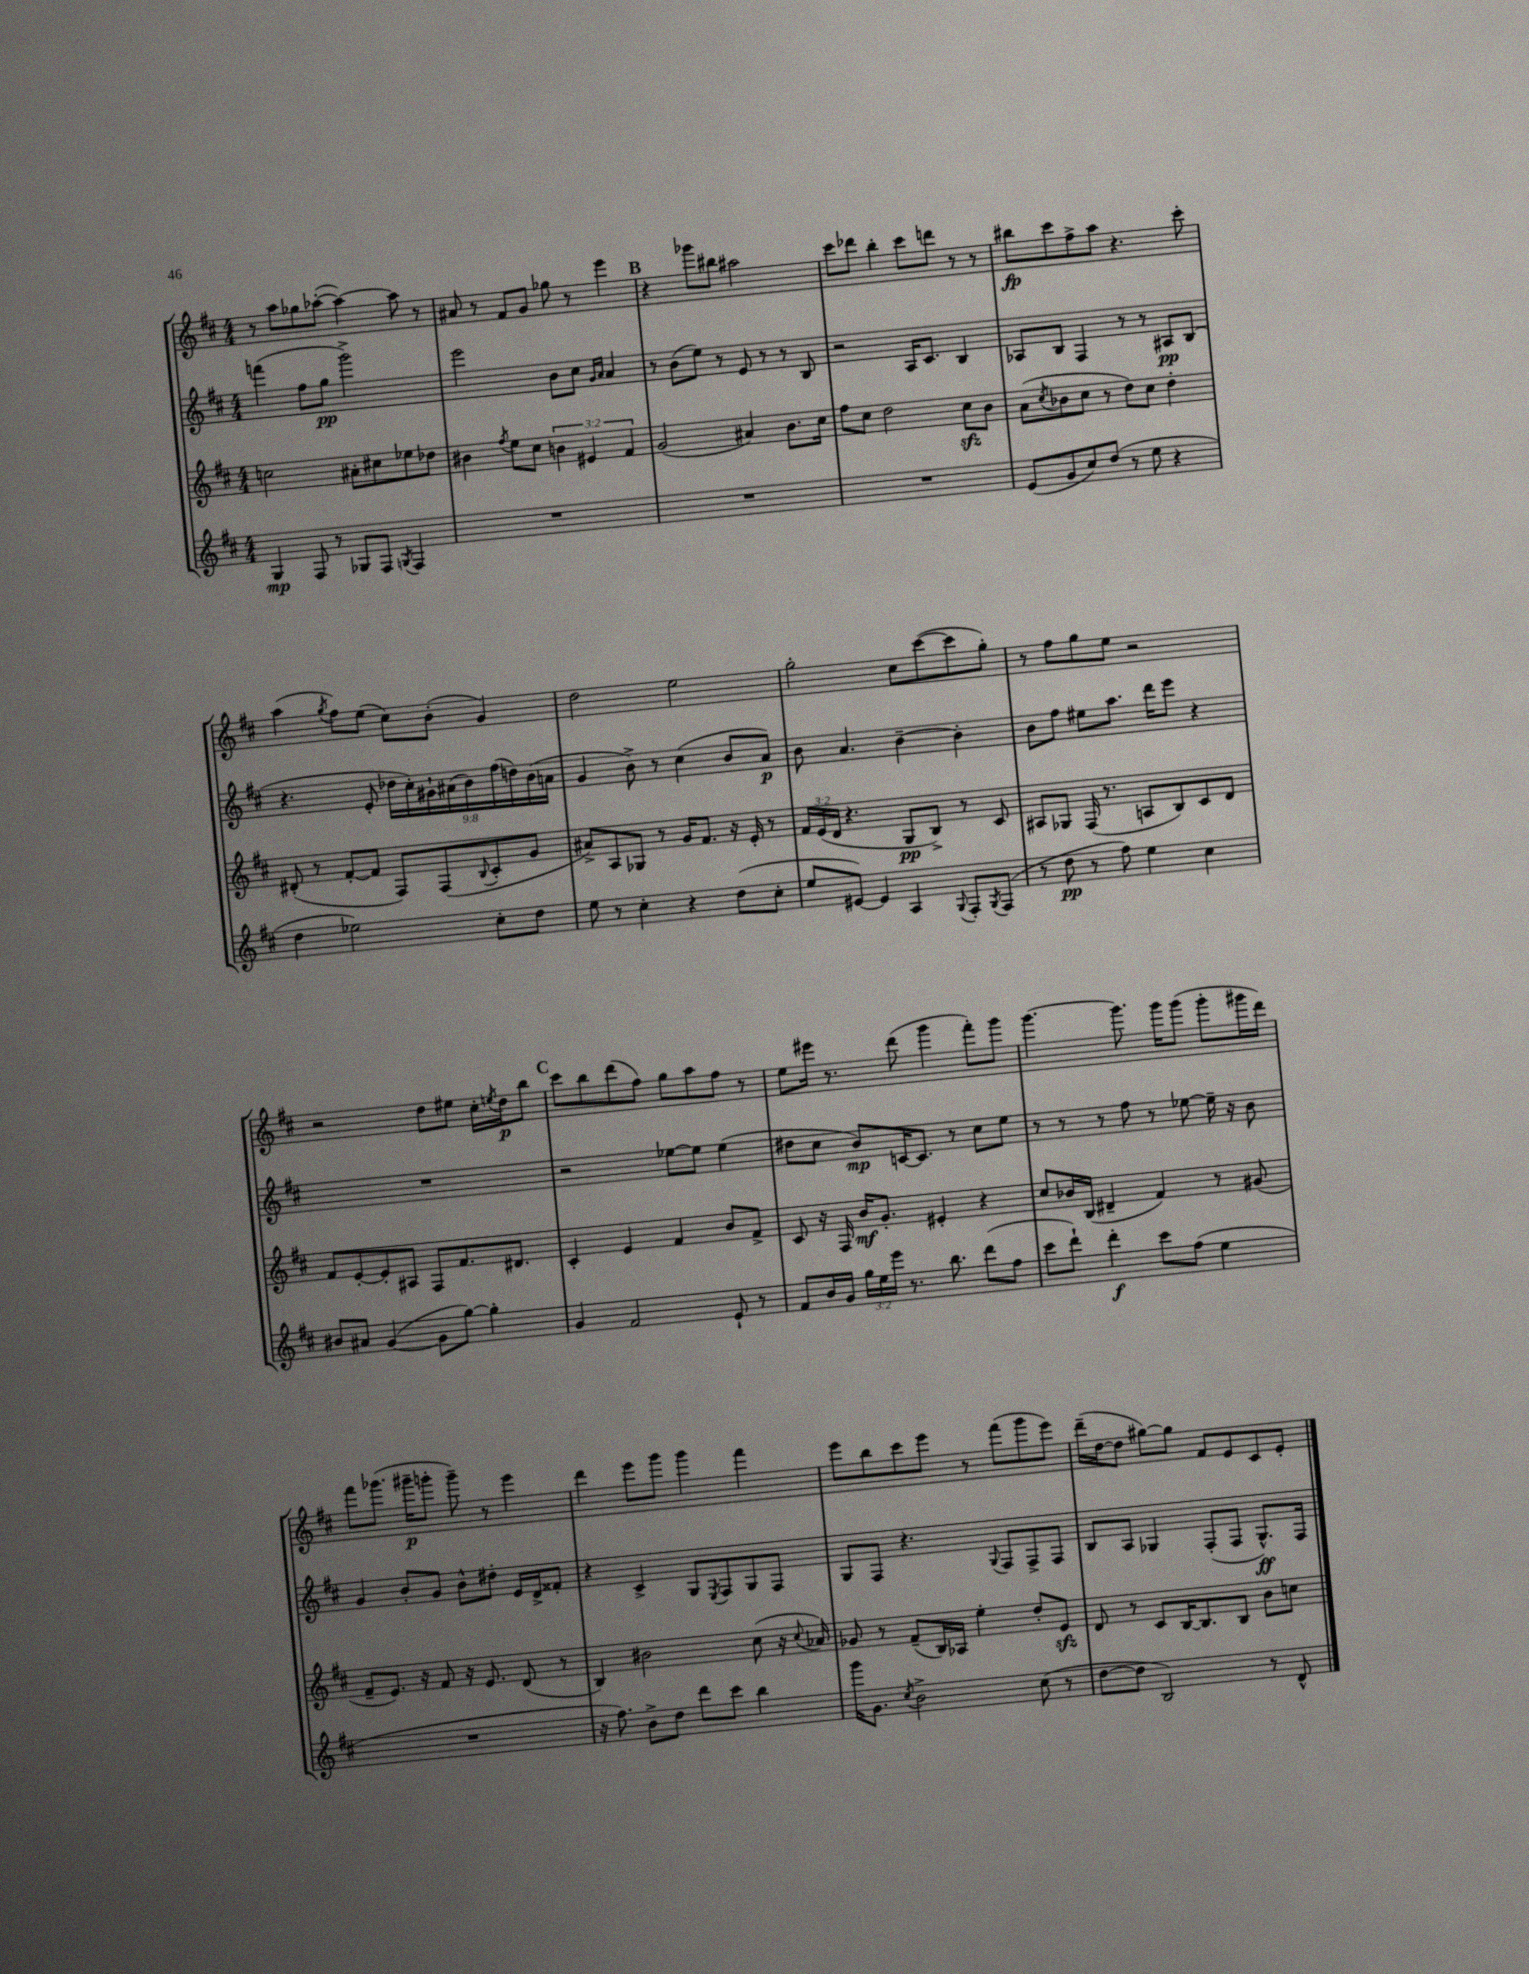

**kern	**dynam	**kern	**dynam	**kern	**dynam	**kern	**dynam
*part4	*part4	*part3	*part3	*part2	*part2	*part1	*part1
*staff4	*staff4	*staff3	*staff3	*staff2	*staff2	*staff1	*staff1
*clefG2	*	*clefG2	*	*clefG2	*	*clefG2	*
*k[f#c#]	*	*k[f#c#]	*	*k[f#c#]	*	*k[f#c#]	*
*M4/4	*	*M4/4	*	*M4/4	*	*M4/4	*
=143	=143	=143	=143	=143	=143	=143	=143
4G/	mp	2ccn\	.	(4fffn\	.	8r	.
.	.	.	.	.	.	8aa\L	.
8F#/	.	.	.	8ff#\L	.	8gg-X\	.
8r	.	.	.	8gg\J	pp	([8aa-X'\J	.
8G-X/L	.	8a#X'\L	.	2ggg^\)	.	4aa-\_)	.
8F#/J	.	8cc#X\	.	.	.	.	.
8qGn/	.	.	.	.	.	.	.
4F#/	.	8ee-X\	.	.	.	8aa-\]	.
.	.	8dd-X\J	.	.	.	8r	.
=144	=144	=144	=144	=144	=144	=144	=144
1r	.	4b#X\	.	2eee\	.	8a#X/	.
.	.	.	.	.	.	8r	.
.	.	8qff#/	.	.	.	.	.
.	.	8ee\L	.	.	.	8f#/L	.
.	.	8cc#\J	.	.	.	8g/J	.
.	.	6bn\	.	8b\L	.	8gg-X\	.
.	.	.	.	8cc#\J	.	8r	.
.	.	6e#X/	.	.	.	.	.
.	.	.	.	16qqg/LL	.	.	.
.	.	.	.	16qqa/JJ	.	.	.
.	.	.	.	4a/	.	4eee\	.
.	.	6f#/	.	.	.	.	.
!!LO:REH:place=s1:t=B
=145	=145	=145	=145	=145	=145	=145	=145
1r	.	(2g/	.	8r	.	4r	.
.	.	.	.	(8b\L	.	.	.
.	.	.	.	8ee\J)	.	8ggg-X\L	.
.	.	.	.	8r	.	8bb#X\J	.
.	.	4a#X/)	.	8e/	.	2aa#X\	.
.	.	.	.	8r	.	.	.
.	.	8.b\L	.	8r	.	.	.
.	.	.	.	8B/	.	.	.
.	.	16cc#\Jk	.	.	.	.	.
=146	=146	=146	=146	=146	=146	=146	=146
1r	.	8ff#\L	.	2r	.	8ccc#\L	.
.	.	8cc#\J	.	.	.	8ddd-X\J	.
.	.	2dd\	.	.	.	4bb'\	.
.	.	.	.	16A/KL	.	8ccc#\L	.
.	.	.	.	8.c#/J	.	.	.
.	.	.	.	.	.	8dddn\J	.
.	.	8cc#zz\L	.	4B/	.	8r	.
.	.	8b\J	.	.	.	8r	.
=147	=147	=147	=147	=147	=147	=147	=147
(8e/L	.	(8a\L	.	8A-X/L	.	8bb#X\L	fp
.	.	8qcc#/	.	.	.	.	.
8g/	.	8b-X\	.	8B/J	.	8ccc#\	.
8cc#/)	.	8cc#\J	.	4F#/	.	8ff#^\	.
(8dd/J	.	8r	.	.	.	8aa\J	.
8r	.	8dd\L)	.	8r	.	4.r	.
8ee\	.	8cc#\J	.	8r	.	.	.
4r	.	4dd'\	.	8A#X/L	pp	.	.
.	.	.	.	(8B/J	.	8ccc#'\	.
!!LO:LB:g=z
=148	=148	=148	=148	=148	=148	=148	=148
4dd\	.	(8d#X'/	.	4.r	.	(4aa\	.
.	.	8r	.	.	.	.	.
.	.	.	.	.	.	8qgg/	.
2ee-X\)	.	[8f#'/L	.	.	.	8ff#\L)	.
.	.	8f#/J]	.	8e'/	.	(8ee\J	.
.	.	8F#/L)	.	18dd-X\LL	.	8cc#\L)	.
.	.	.	.	18cc#'\)	.	.	.
.	.	.	.	18g#X`\	.	.	.
.	.	(8F#/	.	.	.	(8b'\J	.
.	.	.	.	(18a#X\	.	.	.
.	.	.	.	18b\)	.	.	.
.	.	8qqB/	.	.	.	.	.
8cc#'\L	.	8c#'/	.	.	.	4g/)	.
.	.	.	.	(18ff#\	.	.	.
.	.	.	.	18ddn\)	.	.	.
8dd\J	.	8g/J	.	.	.	.	.
.	.	.	.	(18b\	.	.	.
.	.	.	.	18an\JJ	.	.	.
=149	=149	=149	=149	=149	=149	=149	=149
8ee\	.	8a#X^/L)	.	4g/	.	2dd\	.
8r	.	8A/	.	.	.	.	.
4cc#'\	.	8G-X/J	.	8b^\)	.	.	.
.	.	8r	.	8r	.	.	.
4r	.	16g/KL	.	(4cc#\	.	2ee\	.
.	.	8.f#/J	.	.	.	.	.
(8dd\L	.	16r	.	8b/L	.	.	.
.	.	16e'/	.	.	.	.	.
8cc#'\J	.	8r	.	8a/J)	p	.	.
=150	=150	=150	=150	=150	=150	=150	=150
8ee/L	.	24f#/LL	.	8b\	.	2gg'\	.
.	.	(24e/	.	.	.	.	.
.	.	24d/JJ	.	.	.	.	.
[8e#X/J)	.	4.r	.	4.a/	.	.	.
4e#/]	.	.	.	.	.	.	.
4A/	.	8G/L	pp	[4b~\	.	8cc#\L	.
.	.	8B^/J)	.	.	.	([8ccc#\	.
8qqG/	.	.	.	.	.	.	.
8F#'/L	.	8r	.	4b'\]	.	8ccc#\]	.
8qG/	.	.	.	.	.	.	.
(8F#/J	.	8c#/	.	.	.	8gg'\J)	.
=151	=151	=151	=151	=151	=151	=151	=151
8r	.	8A#X/L	.	8b\L	.	8r	.
8dd\	pp	8G-X/J	.	8ff#\J	.	8ff#\L	.
8r	.	(16F#/	.	8ee#X\L	.	8gg\	.
.	.	8.r	.	.	.	.	.
8ff#\)	.	.	.	8.aa\J	.	8ee\J	.
4ee\	.	8An/L	.	.	.	2r	.
.	.	.	.	16ddd\KL	.	.	.
.	.	8B/)	.	8eee\J	.	.	.
4cc#\	.	8c#/	.	4r	.	.	.
.	.	8d/J	.	.	.	.	.
!!LO:LB:g=z
=152	=152	=152	=152	=152	=152	=152	=152
8b#X/L	.	8f#/L	.	1r	.	2r	.
8a#X/J	.	[8e'/	.	.	.	.	.
([4g/	.	8e'/]	.	.	.	.	.
.	.	8A#X/J	.	.	.	.	.
8g\L]	.	8F#/L	.	.	.	8dd\L	.
[8gg\J)	.	8.f#/	.	.	.	8ee#X\J	.
4gg'\]	.	.	.	.	.	16cc#'\LL	.
.	.	.	.	.	.	8qeen/	.
.	.	8.d#X/J	.	.	.	16dd\J	p
.	.	.	.	.	.	8bb\J	.
!!LO:REH:place=s1:t=C
=153	=153	=153	=153	=153	=153	=153	=153
4g/	.	4c#'/	.	2r	.	8ccc#\L	.
.	.	.	.	.	.	8bb\	.
2f#/	.	4e/	.	.	.	(8ddd\	.
.	.	.	.	.	.	8ff#\J)	.
.	.	4f#/	.	[8ee-X\L	.	8gg\L	.
.	.	.	.	8ee-\J]	.	8aa\	.
8e`/	.	8b/L	.	(4ee-\	.	8ff#\J	.
8r	.	8f#^/J	.	.	.	8r	.
=154	=154	=154	=154	=154	=154	=154	=154
8f#/L	.	8c#/	.	8dd#X\L	.	8ee\L	.
16b/L	.	16r	.	8cc#\J	.	16eee#X\Jk	.
16g/JJ	.	16F#/	.	.	.	8.r	.
24gg\LL	.	16b/KL	mf	8b/L)	mp	.	.
24ee\	.	.	.	.	.	.	.
.	.	8.g'/J	.	.	.	.	.
24eee\JJ	.	.	.	.	.	.	.
8.r	.	.	.	[16cn/K	.	(8ddd\	.
.	.	.	.	8.c/J]	.	.	.
.	.	4e#X'/	.	.	.	4ggg\	.
8.bb\	.	.	.	.	.	.	.
.	.	.	.	8r	.	.	.
(8ddd\L	.	4r	.	8cc#\L	.	8fff#'\L)	.
8ff#\J	.	.	.	8ee\J	.	8ggg\J	.
=155	=155	=155	=155	=155	=155	=155	=155
8ccc#\L	.	8cc#/L	.	8r	.	[4.ggg\	.
8ddd`\J)	.	16b-X/L	.	8r	.	.	.
.	.	(16B/JJ	.	.	.	.	.
4ddd'\	f	4d#X~/	.	8r	.	.	.
.	.	.	.	8ff#\	.	8.ggg\]	.
8ccc#\L	.	4f#/)	.	8r	.	.	.
.	.	.	.	.	.	16ggg\KL	.
(8ff#\J	.	.	.	[8ee-X\	.	(8ggg\J	.
4ee\	.	8r	.	16ee-~\]	.	8ggg'\L	.
.	.	.	.	16r	.	.	.
.	.	(8g#X/	.	8b\	.	16ggg#X\L	.
.	.	.	.	.	.	16ddd\JJ)	.
!!LO:LB:g=z
=156	=156	=156	=156	=156	=156	=156	=156
1r	.	8f#~/L	.	4g/	.	8fff#\L	.
.	.	8.e/J)	.	.	.	(8.ggg-X\J	.
.	.	.	.	8b'/L	.	.	.
.	.	16r	.	.	.	16ggg#X~\KL	p
.	.	8f#/	.	8g/J	.	8gggn'\J	.
.	.	16r	.	8b^^\L	.	8ggg~\)	.
.	.	8.e/	.	.	.	.	.
.	.	.	.	8dd#X'\J	.	8r	.
.	.	(8d/	.	16e/LL	.	4eee\	.
.	.	.	.	16d^/J	.	.	.
.	.	8r	.	8f##X'/J	.	.	.
=157	=157	=157	=157	=157	=157	=157	=157
16r	.	4B/)	.	4r	.	4ddd\	.
8.ff#\)	.	.	.	.	.	.	.
8b^\L	.	2b#X\	.	4c#^/	.	8eee\L	.
8dd\J	.	.	.	.	.	8ggg\J	.
8ddd\L	.	.	.	8G/L	.	4ggg\	.
.	.	.	.	8qE/	.	.	.
8ccc#\J	.	.	.	8F#/	.	.	.
4bb\	.	(8cc#\	.	8G/	.	4fff#\	.
.	.	16r	.	8F#/J	.	.	.
.	.	8qqcc#/	.	.	.	.	.
.	.	16a-X/)	.	.	.	.	.
=158	=158	=158	=158	=158	=158	=158	=158
16ggg\KL	.	8g-X/	.	8G/L	.	8eee\L	.
8.g\J	.	.	.	.	.	.	.
.	.	8r	.	8F#/J	.	8bb\	.
8qcc#/	.	.	.	.	.	.	.
2b^\	.	(8f#~/L	.	4.r	.	8ccc#\	.
.	.	16B/L)	.	.	.	8eee\J	.
.	.	16A-X/JJ	.	.	.	.	.
.	.	4ee'\	.	.	.	8r	.
.	.	.	.	8qqG/	.	.	.
.	.	.	.	8F#/L	.	(8fff#\L	.
(8cc#\	.	8dd'/L	.	8F#^/	.	8ggg\	.
8r	.	8ezz/J	.	8F#/J	.	8eee\J)	.
=159	=159	=159	=159	=159	=159	=159	=159
[8dd\L	.	8d/	.	8B/L	.	(16ddd~\LL	.
.	.	.	.	.	.	[16dd\J	.
8dd\J]	.	8r	.	8A/J	.	8dd\J]	.
2B/)	.	8c#/L	.	4G-X/	.	[8gg#X\L)	.
.	.	[16B/K	.	.	.	8gg#\J]	.
.	.	8.B/]	.	.	.	.	.
.	.	.	.	(8F#'/L	.	8f#/L	.
.	.	8B/J	.	8F#/J	.	8e/	.
8r	.	8b\L	.	8.G-^^/L)	ff	8c#/	.
8d^^/	.	8ccn\J	.	.	.	8e'/J	.
.	.	.	.	16F#/Jk	.	.	.
==	==	==	==	==	==	==	==
*-	*-	*-	*-	*-	*-	*-	*-
